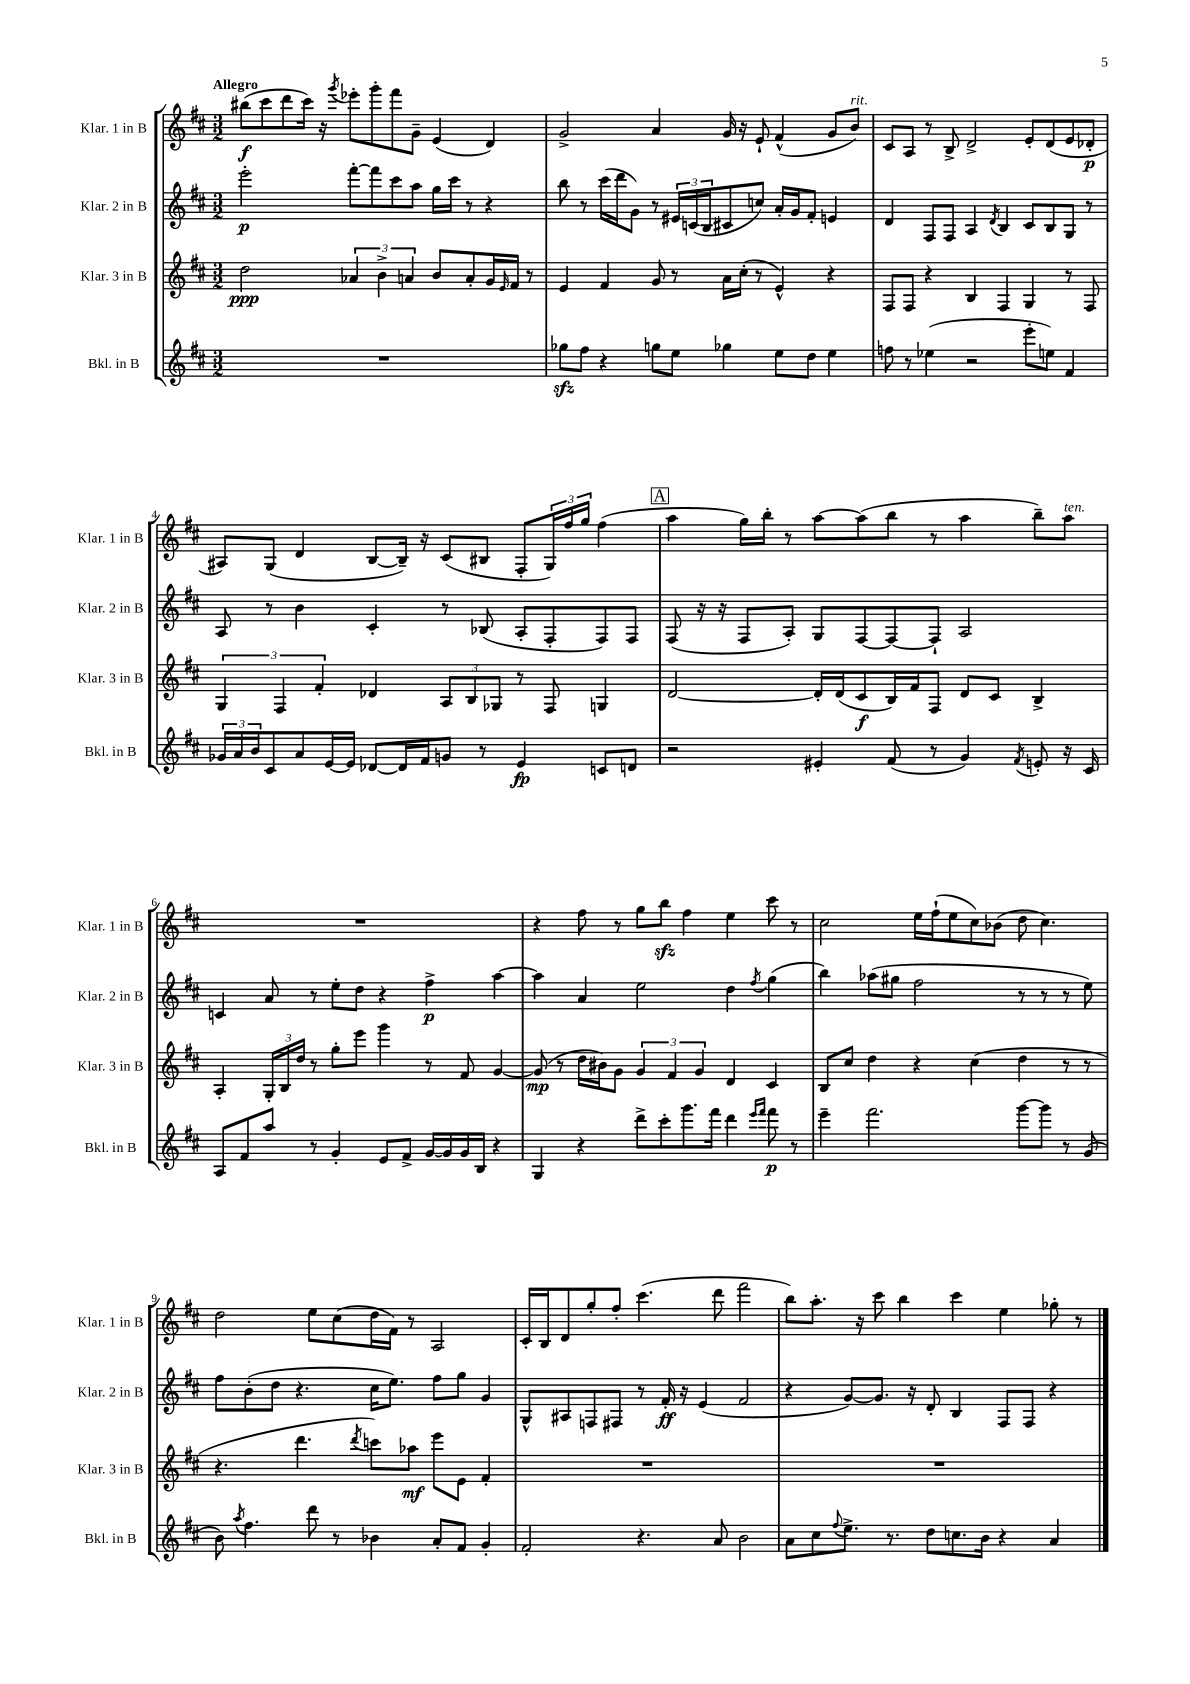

**kern	**kern	**kern	**kern
*staff4	*staff3	*staff2	*staff1
*clefG2	*clefG2	*clefG2	*clefG2
*k[f#c#]	*k[f#c#]	*k[f#c#]	*k[f#c#]
*M3/2	*M3/2	*M3/2	*M3/2
1.r	2dd\	2eee'\	(8bb#\L
.	.	.	8ccc#\
.	.	.	8ddd\
.	.	.	16ccc#\Jk)
.	.	.	16r
.	.	.	8qggg/
.	6a-/	[8fff#'\L	8eee-'\L
.	.	8fff#\]	8ggg'\
.	6b^\	.	.
.	.	8ccc#\	8fff#\
.	6a/	.	.
.	.	8aa\J	8g~\J
.	8b/L	16gg\LL	(4e/
.	.	16ccc#\JJ	.
.	8a'/	8r	.
.	16g/L	4r	4d/)
.	16qqe/	.	.
.	16f#/JJ	.	.
.	8r	.	.
=	=	=	=
8gg-\L	4e/	8bb\	2g^/
8ff#\J	.	8r	.
4r	4f#/	(16ccc#\LL	.
.	.	16ddd\J	.
.	.	8g\J)	.
8gg\L	8g/	8r	4a/
8ee\J	8r	24e#/LL	.
.	.	(24c/	.
.	.	24B/J	.
4gg-\	16a\LL	8c#/	16g/
.	(16cc#'\JJ	.	16r
.	8r	8cc/J)	8e`/
8ee\L	4e^^/)	16a'/LL	(4f#^^/
.	.	16g/J	.
8dd\J	.	8f#'/J	.
4ee\	4r	4e/	8g/L
.	.	.	8b/J)
=	=	=	=
8ff\	8F#/L	4d/	8c#/L
8r	8F#/J	.	8A/J
(4ee-\	4r	8F#/L	8r
.	.	8F#/J	8B^/
2r	4B/	4A/	2d^/
.	.	8qd/	.
.	4F#/	4B/	.
8eee'\L	4G/	8c#/L	8e'/L
8ee\J)	.	8B/	(8d/
4f#/	8r	8G/J	8e/
.	8F#/	8r	8d-'/J
=	=	=	=
24g-/LL	6G/	8A/	8A#/L)
24a/	.	.	.
24b/J	.	.	.
8c#/	.	8r	(8G/J
.	6F#/	.	.
8a/	.	4b\	4d/
.	6f#'/	.	.
[16e/L	.	.	.
16e/]JJ	.	.	.
[8d-/L	4d-/	4c#'/	[8B/L
16d-/]L	.	.	16B~/]Jk)
16f#/J	.	.	16r
8g/J	12A/L	8r	(8c#/L
.	12B/	.	.
8r	.	(8B-/	8B#/J
.	12G-/J	.	.
4e/	8r	8A'/L	8F#'/L
.	8F#/	8F#'/	24G/L)
.	.	.	24ff#/
.	.	.	24gg/JJ
8c/L	4G/	8F#/)	(4ff#\
8d/J	.	8F#/J	.
=	=	=	=
2r	[2d/	(8F#/	4aa\
.	.	16r	.
.	.	16r	.
.	.	8F#/L	16gg\LL)
.	.	.	16bb'\JJ
.	.	8A'/J)	8r
4e#'/	16d'/]LL	8G/L	[8aa\L
.	(16d/J	.	.
.	8c#/	[8F#/	(8aa\]
(8f#/	16B/L)	8F#/_	8bb\J
.	16f#/J	.	.
8r	8F#/J	8F#`/]J	8r
4g/)	8d/L	2A/	4aa\
.	8c#/J	.	.
8qf#/	.	.	.
8e'/	4B^/	.	8bb~\L)
16r	.	.	8aa\J
16c#/	.	.	.
=	=	=	=
8A/L	4A'/	4c/	1.r
8f#/	.	.	.
8aa/J	24G'/LL	8a/	.
.	24B/	.	.
.	24dd/JJ	.	.
8r	8r	8r	.
4g'/	8gg'\L	8ee'\L	.
.	8eee\J	8dd\J	.
8e/L	4ggg\	4r	.
8f#^/J	.	.	.
[16g/LL	8r	4ff#^\	.
16g/]	.	.	.
16g/	8f#/	.	.
16B/JJ	.	.	.
4r	[4g/	[4aa\	.
=	=	=	=
4G/	(8g/]	4aa\]	4r
.	8r	.	.
4r	16dd\LL	4a/	8ff#\
.	16b#\J)	.	.
.	8g\J	.	8r
8ddd^\L	6g/	2ee\	8gg\L
8ccc#'\	.	.	8bb\J
.	6f#/	.	.
8.ggg\	.	.	4ff#\
.	6g/	.	.
16fff#\Jk	.	.	.
4ddd\	4d/	4dd\	4ee\
16qqeee/LL	.	.	.
16qqfff#/JJ	.	8qff#/	.
8fff#\	4c#/	(4gg\	8ccc#\
8r	.	.	8r
=	=	=	=
4eee~\	8B/L	4bb\)	2cc#\
.	8cc#/J	.	.
2.fff#\	4dd\	(8aa-\L	.
.	.	8gg#\J	.
.	4r	2ff#\	16ee\LL
.	.	.	(16ff#`\J
.	.	.	8ee\
.	(4cc#\	.	8cc#\)
.	.	.	(8b-\J
[8ggg\L	4dd\	8r	8dd\
8ggg\]J	.	8r	4.cc#\)
8r	8r	8r	.
(8g/	8r	8ee\)	.
=	=	=	=
8b\)	4.r	8ff#\L	2dd\
8qaa/	.	.	.
4.ff#\	.	(8b'\	.
.	.	8dd\J	.
.	4.ddd\	4.r	.
8ddd\	.	.	8ee\L
8r	.	.	(8cc#\
.	8qddd/	.	.
4b-\	8ccc\L)	16cc#\LK	16dd\L
.	.	8.ee\J)	16f#\JJ)
.	8aa-\J	.	8r
8a'/L	8eee\L	8ff#\L	2A/
8f#/J	8e\J	8gg\J	.
4g'/	4f#'/	4g/	.
=	=	=	=
2f#'/	1.r	8G^^/L	16c#'/LL
.	.	.	16B/J
.	.	8A#/	8d/
.	.	8F/	8gg'/
.	.	8F#/J	8ff#'/J
4.r	.	8r	(4.ccc#\
.	.	16f#'/	.
.	.	16r	.
.	.	(4e/	.
8a/	.	.	8ddd\
2b\	.	2f#/	2fff#\
=	=	=	=
8a\L	1.r	4r	8bb\L)
8cc#\	.	.	8.aa'\J
8qqff#/	.	.	.
8.ee^\J	.	[8g/L)	.
.	.	.	16r
.	.	8.g/]J	8ccc#\
8.r	.	.	.
.	.	.	4bb\
.	.	16r	.
8dd\L	.	8d'/	.
8.cc\	.	4B/	4ccc#\
16b\Jk	.	.	.
4r	.	8F#/L	4ee\
.	.	8F#/J	.
4a/	.	4r	8gg-'\
.	.	.	8r
==	==	==	==
*-	*-	*-	*-
